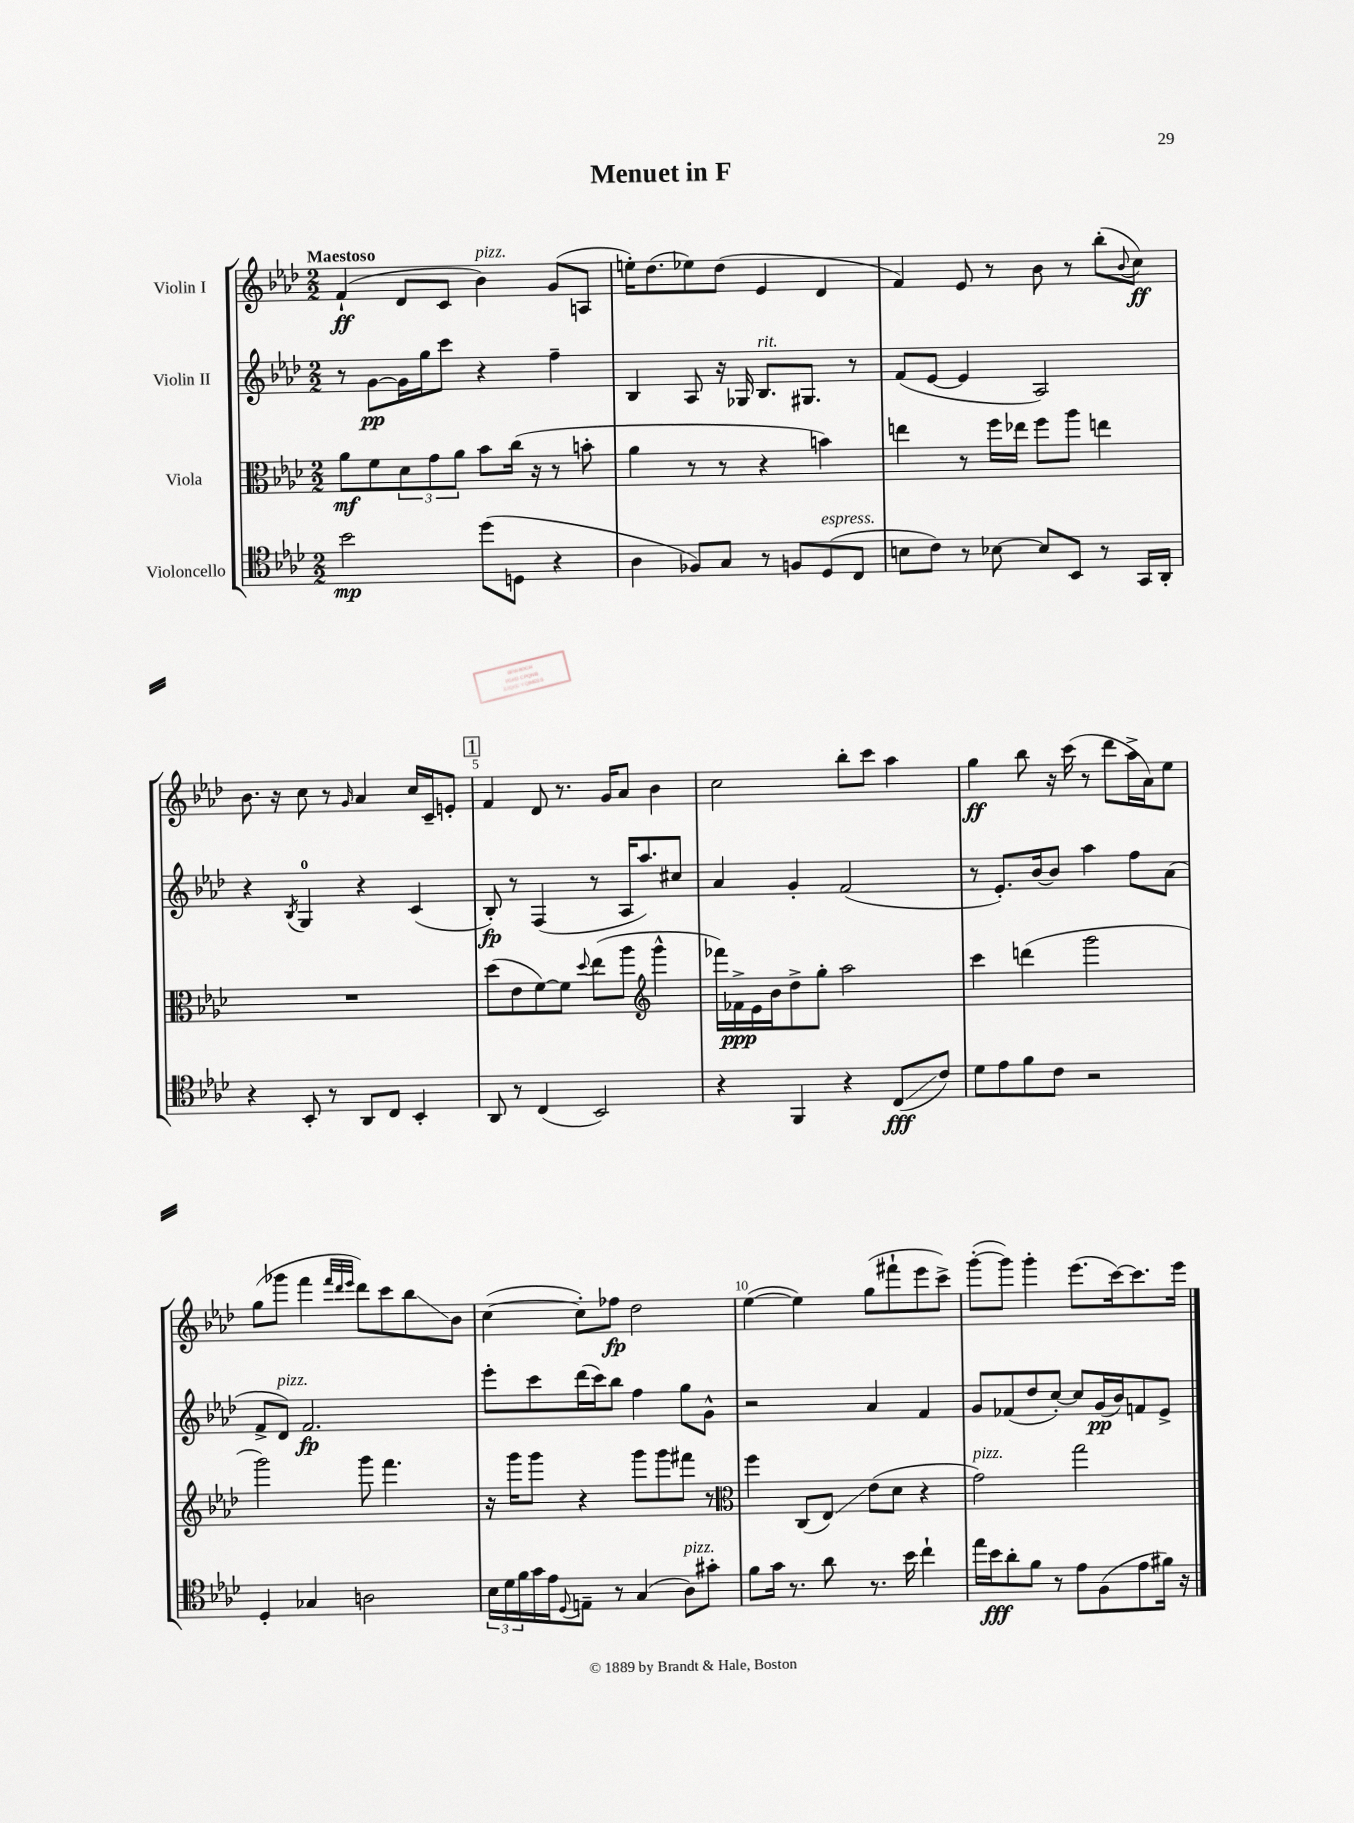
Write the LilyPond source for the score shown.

\header { title = "Menuet in F" }
<<
\new StaffGroup <<
\new Staff = "s0" \with { instrumentName = "Violin I" } {
    \clef treble \key aes \major \numericTimeSignature \time 2/2 \tempo "Maestoso"
    f'4-!\ff( des'8 c'8 bes'4^\markup { \italic "pizz." }) g'8( a8 |
    e''16-.) des''8.( ees''8) des''8( ees'4 des'4 |
    f'4) ees'8 r8 bes'8 r8 bes''8-.( \appoggiatura { bes'8 } c''8\ff) |
    bes'8. r16 c''8 r8 \grace { g'16 } aes'4 c''16 c'16-- e'8-. |
    \mark \markup { \box "1" } f'4 des'8 r8. g'16 aes'8 bes'4 |
    c''2 bes''8-. c'''8 aes''4 |
    g''4\ff bes''8 r16 c'''16( r8 des'''8 aes''16-> aes'16) ees''8 |
    g''8( ges'''8 f'''4 \grace { f'''32 des'''32 ees'''32 } des'''8) c'''8 bes''8\glissando bes'8 |
    c''4~( c''8-.) fes''8\fp des''2 |
    ees''4~( ees''4) g''8( fis'''8-! ees'''8 c'''8->) |
    g'''8~-.( g'''8) g'''4-. ees'''8.( c'''16~) c'''8. ees'''16 \bar "|." |
}
\new Staff = "s1" \with { instrumentName = "Violin II" } {
    \clef treble \key aes \major \numericTimeSignature \time 2/2
    r8 g'8~\pp g'16 g''16 c'''8 r4 f''4-- |
    bes4 aes8 r16 ges16 bes8.^\markup { \italic "rit." } gis8. r8 |
    f'8( ees'8~ ees'4 aes2) |
    r4 \acciaccatura { bes8 } g4-0 r4 c'4( |
    \mark \markup { \box "1" } bes8-.\fp) r8 f4( r8 aes16 aes''8.) cis''8 |
    aes'4 g'4-. f'2( |
    r8 ees'8.-.) bes'16~ bes'8 aes''4 f''8 aes'8( |
    f'8-> des'8^\markup { \italic "pizz." }) f'2.\fp |
    ees'''8-. c'''8 des'''16( c'''16) bes''8 f''4 g''8 g'8-^ |
    r2 aes'4 f'4 |
    g'8 fes'8( des''8 c''8~-.) c''8 g'16\pp( bes'16) f'8 ees'8-> \bar "|." |
}
\new Staff = "s2" \with { instrumentName = "Viola" } {
    \clef alto \key aes \major \numericTimeSignature \time 2/2
    aes'8\mf f'8 \tuplet 3/2 { des'8 g'8 aes'8 } bes'8 c''16( r16 r8 b'8-. |
    aes'4 r8 r8 r4 b'4) |
    e''4 r8 f''16 ees''16 f''8 aes''8 e''4 |
    R1 |
    \mark \markup { \box "1" } des''8( ees'8 f'8~) f'8 \appoggiatura { des''8 } ees''8( aes''8 \clef treble g'''4-^ |
    fes'''16) fes'16->\ppp ees'16 bes'16 des''8-> g''8-. aes''2 |
    c'''4 d'''4( g'''2 |
    g'''2) g'''8 f'''4. |
    r16 g'''16 g'''8 r4 g'''8 g'''8 fis'''8 r8 |
    \clef alto f''4 c8( ees8\glissando) ees'8( des'8 r4 |
    g'2^\markup { \italic "pizz." }) g''2 \bar "|." |
}
\new Staff = "s3" \with { instrumentName = "Violoncello" } {
    \clef tenor \key aes \major \numericTimeSignature \time 2/2
    bes'2\mp des''8( d8 r4 |
    aes4 fes8) g8 r8 f8 des8^\markup { \italic "espress." }( c8 |
    b8 c'8) r8 bes8~ bes8 bes,8 r8 g,16 aes,16-. |
    r4 bes,8-. r8 aes,8 c8 bes,4-. |
    \mark \markup { \box "1" } aes,8 r8 c4( bes,2) |
    r4 f,4 r4 c8\glissando\fff( c'8) |
    des'8 ees'8 f'8 c'8 r2 |
    des4-. ges4 a2 |
    \tuplet 3/2 { bes16 des'16 f'16 } g'16 ees'16 \appoggiatura { des8 } e8-- r8 g4( aes8^\markup { \italic "pizz." }) gis'8-. |
    f'8 g'16 r8. aes'8 r8. bes'16 c''4-! |
    ees''16 bes'16\fff aes'8-. f'8 r8 ees'8 f8( ees'8 fis'16) r16 \bar "|." |
}
>>
>>
\layout { \context { \Score \override BarNumber.break-visibility = ##(#f #t #t) barNumberVisibility = #(every-nth-bar-number-visible 5) } }
